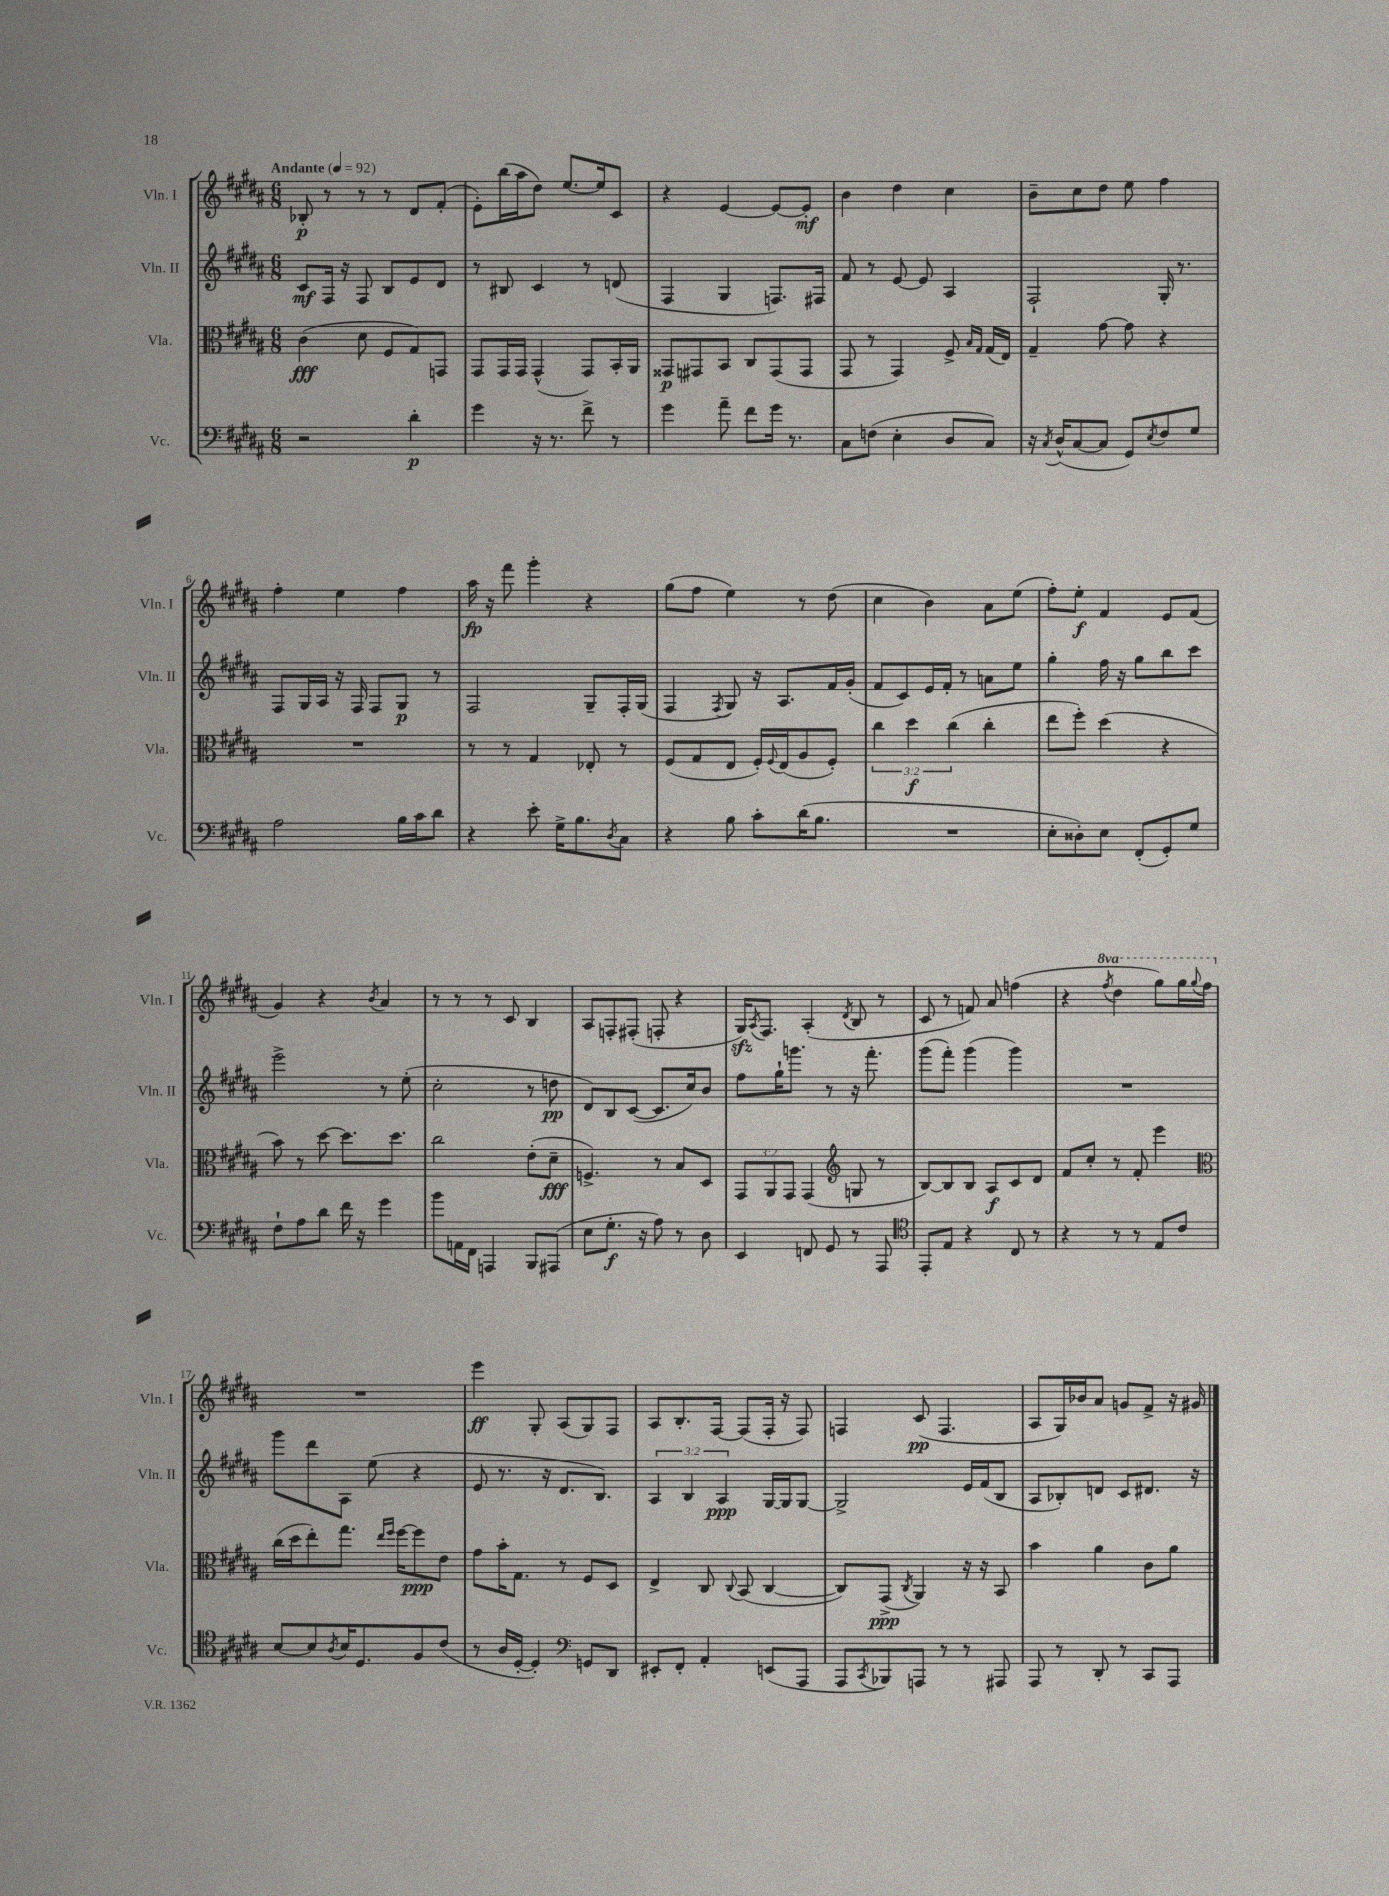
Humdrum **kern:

**kern	**kern	**kern	**kern
*staff4	*staff3	*staff2	*staff1
*clefF4	*clefC3	*clefG2	*clefG2
*k[f#c#g#d#a#]	*k[f#c#g#d#a#]	*k[f#c#g#d#a#]	*k[f#c#g#d#a#]
*M6/8	*M6/8	*M6/8	*M6/8
*MM92	*MM92	*MM92	*MM92
2r	(4c#	8c#	8B-'
.	.	16F#	8r
.	.	16r	.
.	8d#	8F#	8r
.	8F#	8B	8r
4d#'	8G#)	8e	8d#
.	8GG	8d#	(8f#'
=	=	=	=
4g#	8GG#	8r	8e')
.	16GG#	8B#	(16bb
.	16GG#	.	16aa#
16r	(4GG#^^	4c#	8dd#)
8.r	.	.	.
.	.	.	[8.ee
8f#^	8GG#)	8r	.
.	.	.	16ee]
8r	16BB'	(8d	8c#
.	16AA#	.	.
=	=	=	=
4g#	8GG##	4F#	4r
.	8GG#	.	.
8a#~	8BB	4G#	[4e
8f#	8C#	.	.
16g#	(8GG#	8.F)	8e_
8.r	.	.	.
.	8GG#	.	8e']
.	.	16F#	.
=	=	=	=
8C#	8GG#	8f#	4b
(8F	8r	8r	.
4E'	4GG#)	[8e	4dd#
.	.	8e]	.
8D#	8F#^	4A#	4cc#
.	16qqB	.	.
.	16qqG#	.	.
8C#)	(16G#	.	.
.	16E)	.	.
=	=	=	=
16r	4G#~	2F#`	8b~
8qC#	.	.	.
(16D#^^	.	.	.
[8C#	.	.	8cc#
8C#]	[8g#	.	8dd#
8GG#)	8g#]	.	8ee
8qE	.	.	.
8F#	4r	16G#'	4ff#
.	.	8.r	.
8G#	.	.	.
=	=	=	=
2A#	2.r	8F#	4ff#'
.	.	16G#	.
.	.	16A#	.
.	.	16r	4ee
.	.	16F#	.
.	.	8F#	.
16B	.	8G#	4ff#
16c#	.	.	.
8d#	.	8r	.
=	=	=	=
4r	8r	2F#	16aa#
.	.	.	16r
.	8r	.	8fff#
8e'	4G#	.	4ggg#'
16G#^	.	.	.
8.B	.	.	.
.	8E-'	8G#~	4r
8qD#	.	.	.
8C#	8r	16F#'	.
.	.	(16G#	.
=	=	=	=
4r	(8F#	4F#	(8gg#
.	8G#	.	8ff#
.	.	8qF#	.
8B	8E	8G#)	4ee)
8c#'	16F#')	16r	.
.	8qqF#	.	.
.	(16E	8.A#	.
(16d#	8A#	.	8r
8.B	.	.	.
.	8F#')	16f#	(8dd#
.	.	(16g#'	.
=	=	=	=
2.r	6cc#	8f#	4cc#
.	.	8c#)	.
.	6dd#	.	.
.	.	16e	4b)
.	.	16f#'	.
.	(6cc#	.	.
.	.	8r	.
.	4cc#'	8a	8a#
.	.	8ee	(8ee
=	=	=	=
8E'	8ee	4gg#'	8ff#')
8D##')	8ff#')	.	8ee'
8E	(4dd#	16ff#	4f#
.	.	16r	.
(8FF#'	.	8gg#	.
8GG#')	4r	8bb	8e
8G#	.	8ccc#	(8f#
=	=	=	=
8F#`	8b)	2eee^	4g#)
8A#	8r	.	.
8d#	[8dd#	.	4r
16f#	8.dd#]	.	.
16r	.	.	.
.	.	.	8qb
4g#	.	8r	4a#
.	8.dd#	.	.
.	.	(8ee'	.
=	=	=	=
8b	2cc#	2cc#'	8r
16AA	.	.	8r
16FF#	.	.	.
4AAA	.	.	8r
.	.	.	8c#
8BBB	(8e'	8r	4B
(8AAA#	8d#~	8dd	.
=	=	=	=
8E	4.F^)	8d#)	8A#
8.G#'	.	8B	8F'
.	.	([8c#	(8F#'
16r	.	.	.
8A#)	8r	8.c#]	8F'
8r	8B	.	4r
.	.	16cc#)	.
8D#	8D#	8b	.
=	=	=	=
4EE	12GG#	8ff#	16G#)
.	.	.	8qA#
.	.	.	8.F#
.	12AA#	.	.
.	.	16gg#`	.
.	12GG#	.	.
.	.	8.ggg	.
8FF	(4GG#	.	(4A#'
8GG#	.	8r	.
*	*clefG2	*	*
.	.	.	8qd#
8r	8G	16r	8B
.	.	8.fff#'	.
8AAA#	8r	.	8r
=	=	=	=
*clefC4	*	*	*
8EE'	[8B)	(8ggg#	8c#
8E	8B]	8fff#')	8r
4r	8B	(4ggg#	8f)
.	8A#	.	8a#
8C#	8c#	4ggg#)	(4ff
8r	8d#	.	.
=	=	=	=
4r	8f#	2.r	4r
.	8cc#'	.	.
.	.	.	8qfff#
8r	8r	.	4ddd#
8r	8f#'	.	.
8E	4eee	.	8ggg#)
8c#	.	.	16ggg#
.	.	.	8qqggg#
.	.	.	16fff#
=	=	=	=
*	*clefC3	*	*
[8B	(16cc#	8ggg#	2.r
.	16dd#	.	.
8B]	8ee')	8ddd#	.
8qA#	.	.	.
16B	8.gg#	8A#	.
8.D#	.	.	.
.	.	(8ee	.
.	16qqee	.	.
.	16qqff#	.	.
.	[16ff#	.	.
8F#	8ff#]	4r	.
(8c#	8e	.	.
=	=	=	=
8r	8g#	8e	4eee
16A#	16b'	8.r	.
[16D#'	8.G#	.	.
4D#'])	.	.	8G#'
.	.	16r	.
.	8r	8.d#	(8A#
*clefF4	*	*	*
8GG	8F#	.	8G#)
.	.	8.B)	.
8DD#	8D#	.	8F#
=	=	=	=
8EE#'	4E^	6A#	8A#
8FF#'	.	.	8.B'
.	.	6B	.
4AA#'	8C#	.	.
.	.	.	[16F#
.	.	6A#	.
.	8qqC#	.	.
.	(8BB	.	(8F#]
(8EE	[4C#	[16G#	16F#'
.	.	16G#]	16r
8AAA#	.	[8G#	8F#)
=	=	=	=
8AAA#	8C#])	2G#^]	4F
8qCC#	.	.	.
8BBB-)	(8GG#^	.	.
.	8qC#	.	.
8AAA	4AA#)	.	(8c#
8r	.	.	4.F
8r	16r	16e	.
.	16r	(16f#	.
8AAA#	8BB	8B	.
=	=	=	=
8AAA#	4b	8A#	8A#
8r	.	8B-')	16G#)
.	.	.	16b-
8DD#'	4a#	8d	8a#
8r	.	8c#	8g
8CC#	8c#	8.d#	8f#^
8AAA#	8a#	.	16r
.	.	16r	16g#
==	==	==	==
*-	*-	*-	*-
